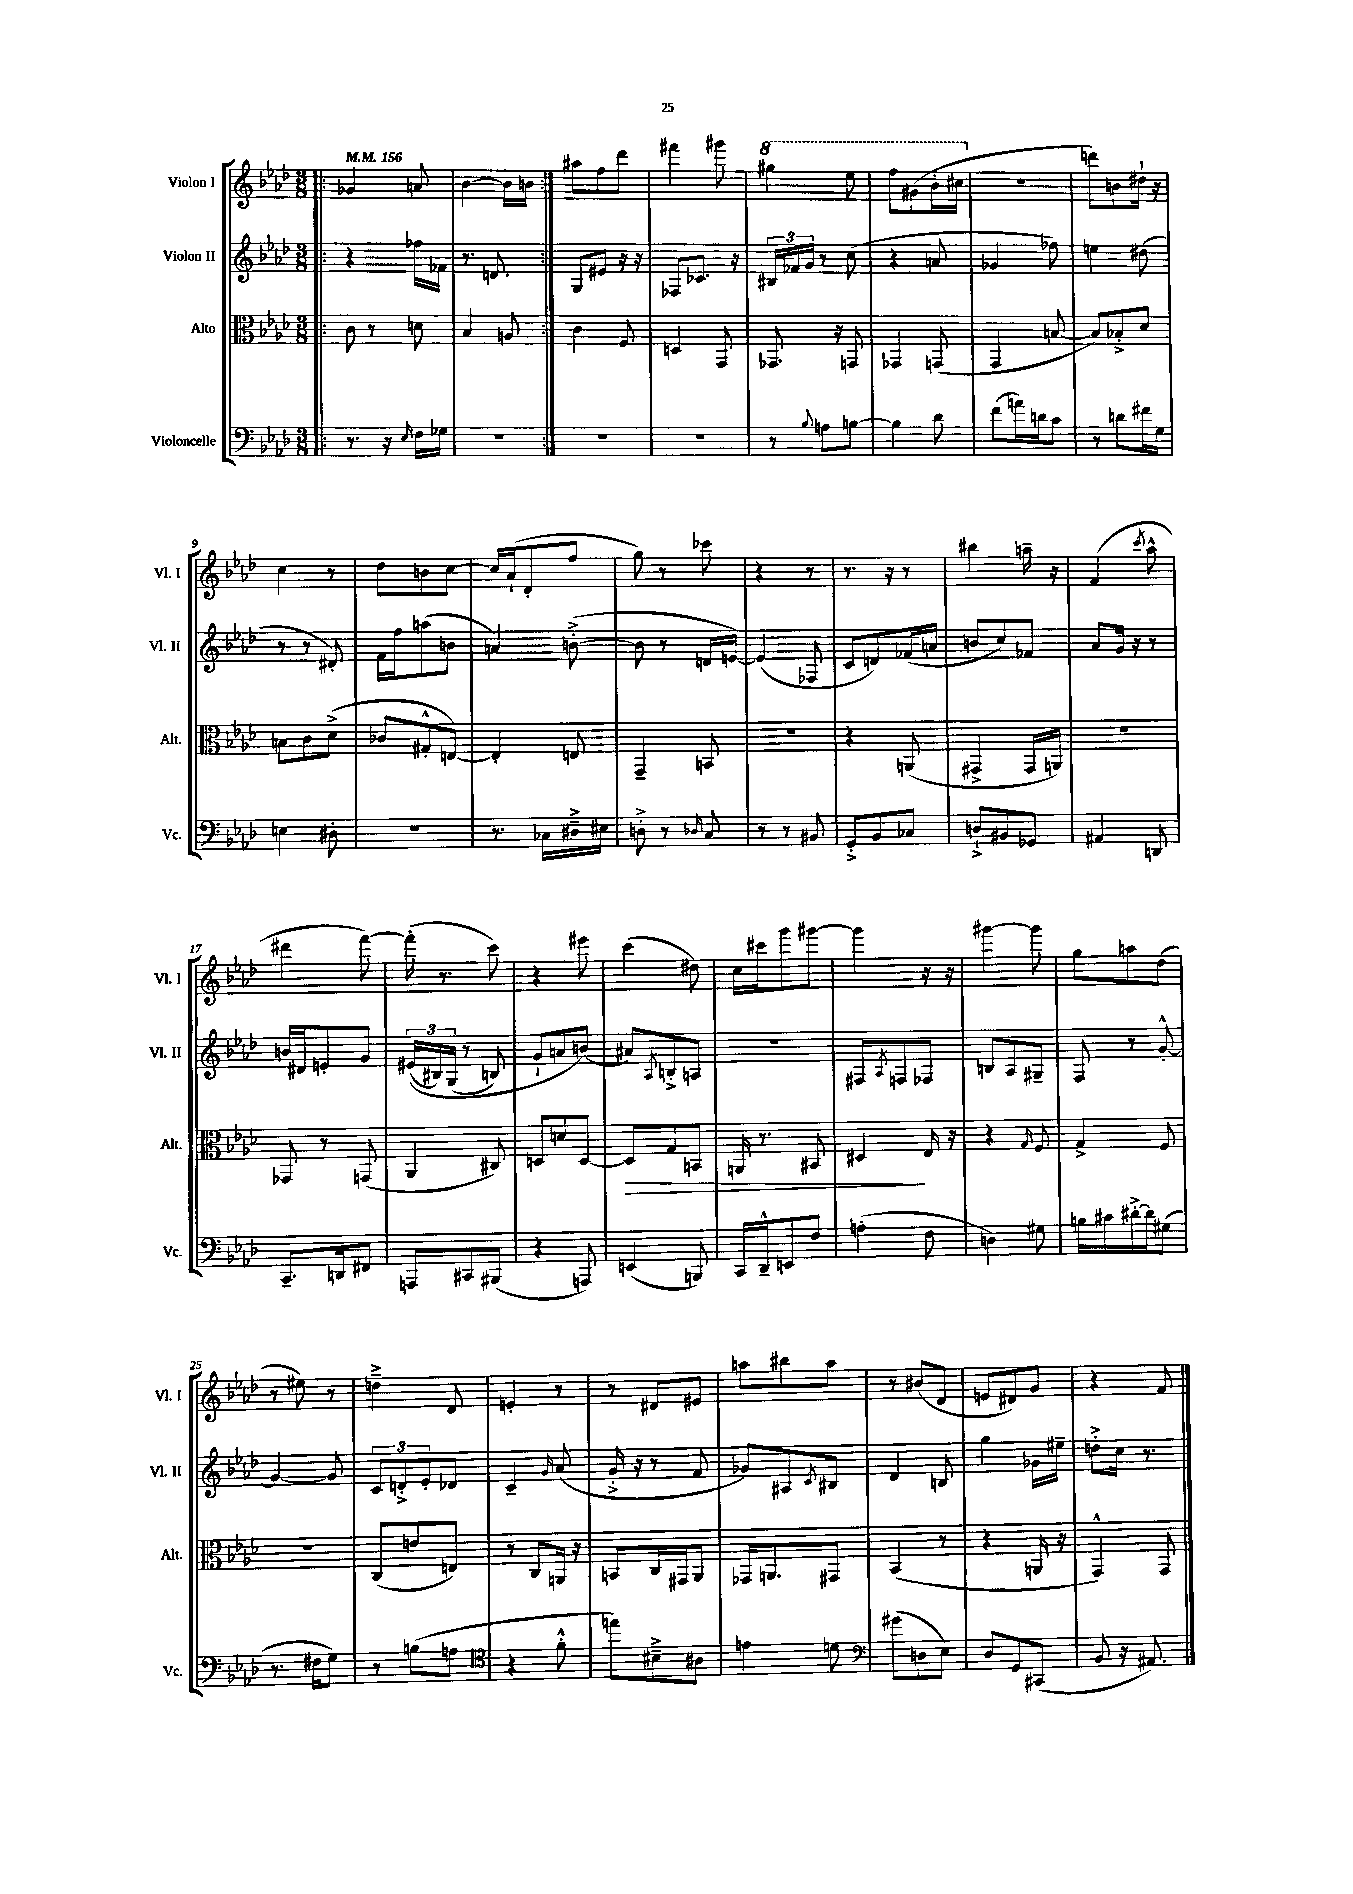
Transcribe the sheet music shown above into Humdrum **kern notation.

**kern	**kern	**kern	**kern
*staff4	*staff3	*staff2	*staff1
*clefF4	*clefC3	*clefG2	*clefG2
*k[b-e-a-d-]	*k[b-e-a-d-]	*k[b-e-a-d-]	*k[b-e-a-d-]
*M3/8	*M3/8	*M3/8	*M3/8
*MM156	*MM156	*MM156	*MM156
=!|:	=!|:	=!|:	=!|:
8.r	8c\	4r	4g-/
.	8r	.	.
16r	.	.	.
16qqE-/	.	.	.
16F\LL	8d\	16ff-\LL	8a/
16G-\JJ	.	16f-\JJ	.
=	=	=	=
4.r	4B-/	8.r	[4b-\
.	.	8.d/	.
.	8A/	.	16b-\]LL
.	.	.	16b\JJ
=:|!	=:|!	=:|!	=:|!
4.r	4c\	8G/L	8aa#\L
.	.	8e#/J	8ff\
.	8F/	16r	8ddd-\J
.	.	16r	.
=	=	=	=
4.r	4D/	8F-/L	4fff#\
.	.	8.c-/J	.
.	8GG/	.	8ggg#\
.	.	16r	.
=	=	=	=
8r	8.GG-/	24B#/LL	4ggg#\
.	.	24f-/	.
.	.	24g/JJ	.
8qqB-/	.	.	.
8A\L	.	8r	.
.	16r	.	.
[8B\J	8GG/	(8cc\	8eee-\
=	=	=	=
4B\]	4GG-/	4r	8fff\L
.	.	.	(8gg#\
8d-\	(8GG/	8a/	16bb-'\L
.	.	.	16ccc#\JJ
=	=	=	=
(8f\L	4GG/	4g-/	4.r
16a\L)	.	.	.
16d\J	.	.	.
8c\J	[8B/	8ff-\)	.
=	=	=	=
8r	8B/]L)	4ee\	8ddd\L)
8d\L	8B-'^/	.	8b\
16f#\L	8d-/J	(8dd#\	16dd#`\Jk
16G\JJ	.	.	16r
=	=	=	=
4E\	8B\L	8r	4cc\
.	8c\	8r	.
8D#'\	(8d-^\J	8d#'/)	8r
=	=	=	=
4.r	8c-/L	16f\LL	8dd-\L
.	.	16ff\J	.
.	8G#'^^/	(8aa\	8b\
.	[8E/J)	8b\J	[8cc\J
=	=	=	=
8.r	4E'/]	4a/)	16cc/]LL
.	.	.	(16a-`/J
.	.	.	8d-'/
16C-\LL	.	.	.
16D#~^\	8E/	([8b'^\	8ff/J
16E#\JJ	.	.	.
=	=	=	=
8D'^\	4GG~/	8b\]	8gg\)
8r	.	8r	8r
16qqD-/	.	.	.
8C/	8BB/	16d/LL	8ccc-\
.	.	[16e/JJ)	.
=	=	=	=
8r	4.r	(4e/]	4r
8r	.	.	.
8BB#/	.	8F-/	8r
=	=	=	=
8GG'^/L	4r	8c/L	8.r
8BB-/	.	8d/)	.
.	.	.	16r
8C-/J	(8AA/	(16f-/L	8r
.	.	16a/JJ	.
=	=	=	=
8D`^/L	4GG#^/	8b/L	4bb#\
8BB#/	.	8cc/)	.
8GG-/J	16GG#/LL	8f-/J	16aa~\
.	16AA/JJ)	.	16r
=	=	=	=
4AA#/	4.r	8a-/L	(4f/
.	.	16g/Jk	.
.	.	16r	.
.	.	.	8qccc/
8DD/	.	8r	8aa-^^\
=	=	=	=
8.CC~/L	8GG-/	16b/LL	4ddd#\
.	.	16d#/J	.
.	8r	8e'/	.
16DD/k	.	.	.
8FF#/J	(8GG/	8g/J	[8fff\)
=	=	=	=
8AAA/L	4AA-/	&((24e#/LL	(16fff'\]
.	.	24B#/)	.
.	.	.	8.r
.	.	(24G/JJ	.
8CC#/	.	8r	.
(8BBB#/J	8C#/)	8B/)	8ccc\)
=	=	=	=
4r	8D/L	8g`/L	4r
.	8d/	8a/	.
8AAA/)	[8D/J	(8b/J&)	8eee#\
=	=	=	=
(4EE/	8D/]L	8a#/L)	(4ccc\
.	.	8qA-/	.
.	8G/	8B'^/	.
8BBB/)	8BB/J	8A/J	8dd#\)
=	=	=	=
16CC/LL	16AA/	4.r	16cc\LL
16DD-~^^/J	8.r	.	16ccc#\J
8EE/	.	.	8ggg\
8F/J	8BB#/	.	[8ggg#\J
=	=	=	=
(4A'\	4D#/	8F#/L	4ggg#\]
.	.	8qA-/	.
.	.	8F/	.
8F\	16E-/	8F-/J	16r
.	16r	.	16r
=	=	=	=
4D\)	4r	8B/L	[4ggg#\
.	.	8A-/	.
.	16qqG/	.	.
8G#\	8F/	8G#~/J	8ggg#\]
=	=	=	=
16B\LL	4G^/	8F/	8gg\L
16c#\	.	.	.
[16d#'^\	.	8r	8aa\
16d#\]J	.	.	.
(8G#\J	8F/	[8g'^^/	(8dd-\J
=	=	=	=
8.r	4.r	4g/_	8r
.	.	.	8ee#\)
16F#\LK	.	.	.
8G\J)	.	8g/]	8r
=	=	=	=
8r	(8C/L	12c/L	4dd~^\
.	.	12d'^/	.
(8B\L	8e/	.	.
.	.	12e-'/	.
8A\J	8E/J)	8d-/J	8d-/
=	=	=	=
*clefC4	*	*	*
4r	8r	4c~/	4e'/
.	8C/L	.	.
.	.	16qqg/	.
8f'^^\	16AA/Jk	(8a-/	8r
.	16r	.	.
=	=	=	=
8ee\L)	8BB/L	16g'^/	8r
.	.	16r	.
8B#~^\	16C/L	8r	8d#/L
.	16GG#/J	.	.
8A#\J	8AA-/J	8f/	8e#/J
=	=	=	=
4e\	16GG-/LK	8g-/L)	8aa\L
.	8.AA/	.	.
.	.	8A#/	8bb#\
.	.	8qc/	.
8d\	8GG#/J	8B#/J	8aa\J
=	=	=	=
*clefF4	*	*	*
(8g#\L	(4BB-/	4d-/	8r
8D\	.	.	(8b#/L
8E-\J)	8r	8B/	8d-/J
=	=	=	=
8D-/L	4r	4gg\	8e/L
8GG/	.	.	8d#/)
(8CC#/J	16AA/	16g-\LL	8g/J
.	16r	16ee#~\JJ	.
=	=	=	=
8BB-/	4GG^^/)	8dd'^\L	4r
16r	.	16cc\Jk	.
8.AA#/)	.	8.r	.
.	8GG/	.	8f/
==	==	==	==
*-	*-	*-	*-
